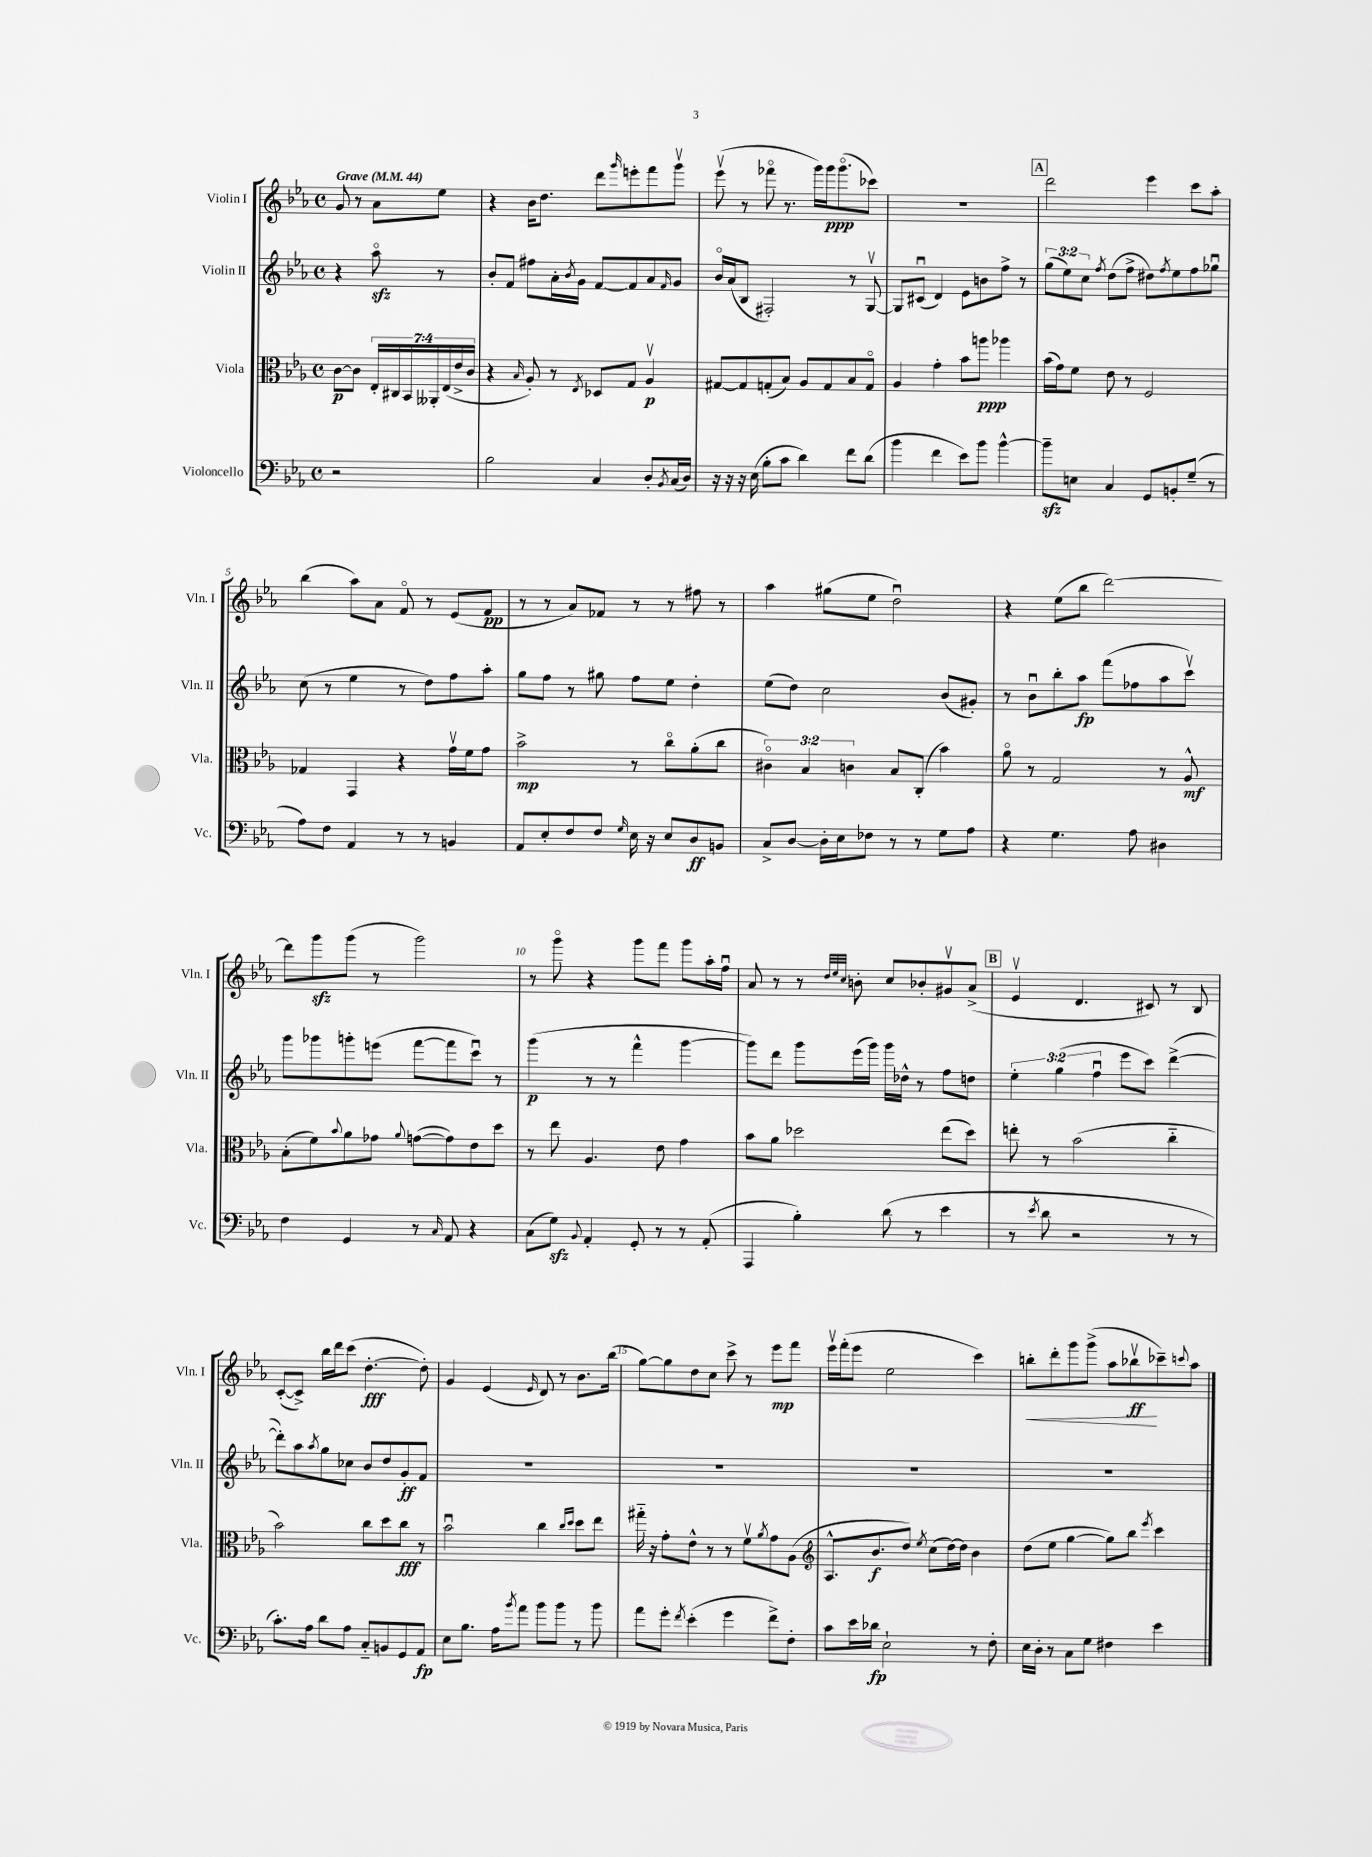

**kern	**kern	**kern	**kern
*staff4	*staff3	*staff2	*staff1
*clefF4	*clefC3	*clefG2	*clefG2
*k[b-e-a-]	*k[b-e-a-]	*k[b-e-a-]	*k[b-e-a-]
*M4/4	*M4/4	*M4/4	*M4/4
*met(c)	*met(c)	*met(c)	*met(c)
*MM44	*MM44	*MM44	*MM44
2r	[8c\L	4r	8g/
.	8c\]J	.	8r
.	28E-'/LL	8aa-o\	8a-\L
.	28C#/	.	.
.	28BB-/	.	.
.	28AA--'/	.	.
.	.	8r	8ee-\J
.	(28E-/	.	.
.	28e-^/	.	.
.	28c/JJ	.	.
=	=	=	=
2B-\	4r	8b-'/L	4r
.	.	8f/J	.
.	16qqB-/	.	.
.	8A-'/)	8ff#\L	16b-\LK
.	.	.	8.dd\J
.	8r	16a-'\L	.
.	.	8qb-/	.
.	.	16g\JJ	.
.	8qE-/	.	.
4C/	8D-/L	[8f/L	8ddd\L
.	.	.	16qqggg/
.	8G/J	8f/]	8eee'\
8D'/L	4A-v/	8a-/	8fff\
8qBB-/	.	16qqf/	.
(16C/L	.	8g/J	8gggv\J
16D/JJ)	.	.	.
=	=	=	=
16r	[8G#/L	16b-o/LL	(8eee-v\
16r	.	(16a-/J	.
16r	8G#/]	8B-/J	8r
(16E-\	.	.	.
8B-'\L	(8G'/	2F#'/)	8fff-o\
8c\J	8B-/J)	.	8.r
4d\)	8A-/L	.	.
.	.	.	16ggg\LL)
.	8G/	.	16ggg\J
.	.	.	(8.gggo\
8f\L	8B-/	8r	.
(8d\J	8Go/J	[8Gv/	8ccc-\J)
=	=	=	=
4b-\	4A-/	8G/]L	1r
.	.	(8c#u/J	.
4f\	4g'\	4d/)	.
8e-\L)	8b-\L	8e-\L	.
8b-\J	8aa\J	8b\	.
[4b-^^\	4aa-\	8ff^\J	.
.	.	8r	.
=	=	=	=
8b-~\]L	(16b-\LL	(12gg\L	2ddd\
.	16g\J)	.	.
.	.	12ee-\)	.
8E\J	8f\J	.	.
.	.	12cc\J	.
.	.	8qff/	.
4C/	8e-\	(8dd\L	.
.	8r	8ff^\J	.
8GG/L	2F/	8dd#\L)	4eee-\
.	.	8qff/	.
8BB'/	.	8ee-\	.
(8G~/J	.	8ff\	8ccc\L
8r	.	8gg-u\J	8aa-'\J
=	=	=	=
8A-\L)	4G-/	(8cc\	(4bb-\
8F\J	.	8r	.
4AA-/	4GG/	4ee-\	8aa-\L)
.	.	.	8a-\J
8r	4r	8r	8fo/
8r	.	8dd\L)	8r
4BB/	16gv\LL	8ff\	(8e-/L
.	16f\J	.	.
.	8g\J	8aa-'\J	8f/J
=	=	=	=
8AA-/L	2b-^\	8gg\L	8r
8E-'/	.	8ff\J	8r
8F/	.	8r	8a-/L)
8F/J	.	8gg#\	8f-/J
16qqG/	.	.	.
16E-\	8r	8ff\L	8r
16r	.	.	.
8E-/L	8cco\L	8ee-\J	8r
8D/	(8a-'\	4dd'\	8ff#\
8BB/J	8cc\J	.	8r
=	=	=	=
8C^/L	6c#o\)	(8ee-\L	4aa-\
[8D/J	.	8dd\J)	.
.	6B-/	.	.
16D'\]LL	.	2cc\	(8gg#\L
16E-\J	.	.	.
.	6c\	.	.
8F-\J	.	.	8ee-\J
8r	8B-/L	.	2ddu\)
8r	(8C'/J	.	.
8G\L	4b-\)	(8b-/L	.
8A-\J	.	8g#'/J)	.
=	=	=	=
4r	8a-o\	8r	4r
.	8r	8b-u\L	.
4.G\	2G/	8bb-'\	(8ee-\L
.	.	8aa-\J	8bb-\J
.	.	(8fff\L	[2ddd\)
8A-\	.	8ff-\	.
4D#\	8r	8aa-\	.
.	8A-^^/	8cccv\J)	.
=	=	=	=
4F\	(8B-'\L	8ggg\L	8ddd\]L
.	8f\)	8ggg-\	8ggg\
.	8qqb-/	.	.
4GG/	8a-\	8ggg'\	(8ggg\J
.	8g-\J	(8eee\J	8r
.	8qqa-/	.	.
8r	([8g\L	[8fff\L	2ggg\)
16qqC/	.	.	.
8AA-/	8g\])	8fff\]	.
4r	8e-\	8cccu\J)	.
.	8dd\J	8r	.
=	=	=	=
(8C\L	8r	(4ggg\	8r
8G\J)	8ee-\	.	8gggo\
8qqBB-/	.	.	.
4AA-'/	4.A-/	8r	4r
.	.	8r	.
8GG'/	.	4fff^^\	8ggg\L
8r	8e-\	.	8fff\J
8r	4g\	[4ggg\	8ggg\L
(8AA-'/	.	.	16aa-'\L
.	.	.	16ffu\JJ
=	=	=	=
4AAA-/	8b-\L	8ggg\]L)	8a-/
.	8a-\J	8ddd\J	8r
4B-'\)	2dd-\	8ggg\L	8r
.	.	.	32qqdd/LLL
.	.	.	32qqee-/
.	.	.	32qqcc/JJJ
.	.	(16eee-\L	8b'\
.	.	16ggg\JJ)	.
(8d\	.	16ggg\LL	8cc/L
.	.	16dd-^^\JJ	.
8r	.	8r	8b-'/
4e-\	(8ee-\L	8ff\L	8g#v/
.	8dd-\J)	8dd\J	(8a-^/J
=	=	=	=
8r	8ee'\	6ee-'\	4e-v/
8qe-/	.	.	.
8d\	8r	.	.
.	.	(6gg\	.
2r	(2b-\	.	4.d/
.	.	6ffu\	.
.	.	8eee-\L	.
.	.	8ccc\J)	8c#/)
8r	4cc'~\	([4ddd^\	8r
8r	.	.	8B-/
=	=	=	=
8.c'\L)	2b-\)	8ddd'\]L)	([8c'/L
.	.	8aa-\	8c^/]J)
16A-\Jk	.	.	.
.	.	8qaa-/	.
8d\L	.	8gg\	16bb-\LL
.	.	.	16ddd\J
8A-\J	.	8cc-\J	(8ccc\J
8C'~/L	8cc\L	8b-/L	[4.dd'\
8BB/	8dd\	8dd/	.
8GG/	8cc\J	8g'/	.
8AA-/J	8r	8f/J	8dd'\])
=	=	=	=
8E-\L	2b-u\	1r	4g/
8.B-\J	.	.	.
.	.	.	(4e-/
16A-\LK	.	.	.
8qb-/	.	.	.
8a-\J	.	.	.
.	.	.	16qqe-/
8b-\L	4cc\	.	8d/)
8b-\J	.	.	8r
.	16qqcc/LL	.	.
.	16qqdd/JJ	.	.
8r	8dd\L	.	8.b-\L
8b-\	8ee-\J	.	.
.	.	.	(16bb-\Jk
=	=	=	=
8a-\L	16gg#'~\	1r	[8gg\L)
.	16r	.	.
8g'\J	8g'\L	.	8gg\]
8qf/	.	.	.
(4e-'\	8e-^^\J	.	8dd\
.	8r	.	8cc\J
4g\	8r	.	8ccc^\
.	8fv\L	.	8r
.	8qa-/	.	.
8f^\L)	8g\	.	8eee-\L
8F'\J	(8A-\J	.	8fff\J
=	=	=	=
*	*clefG2	*	*
8c\L	8.A-^^/L	1r	16eee-v\LL
.	.	.	(16fff'\J
16e-\L	.	.	8eee-\J
16d-\JJ	8.b-/	.	.
2E-`\	.	.	2ee-\
.	8dd/J)	.	.
.	8qee-/	.	.
.	(8cc\L	.	.
.	[16dd\L)	.	.
.	16dd\]JJ	.	.
8r	4b-\	.	4ccc\)
8F'\	.	.	.
=	=	=	=
16E-\LL	(8dd\L	1r	8bb'\L
16D'\JJ	.	.	.
8r	8ee-\J	.	8ddd'\
8C\L	[4gg\	.	8ggg\
8G\J	.	.	(8ggg^\J
4F#\	8gg\]L)	.	8aa-\L
.	8bb-\J	.	8bb-v\
.	8qeee-/	.	.
4e-\	4ccc\	.	8ccc-~\)
.	.	.	8qqccc/
.	.	.	8aa-\J
==	==	==	==
*-	*-	*-	*-
